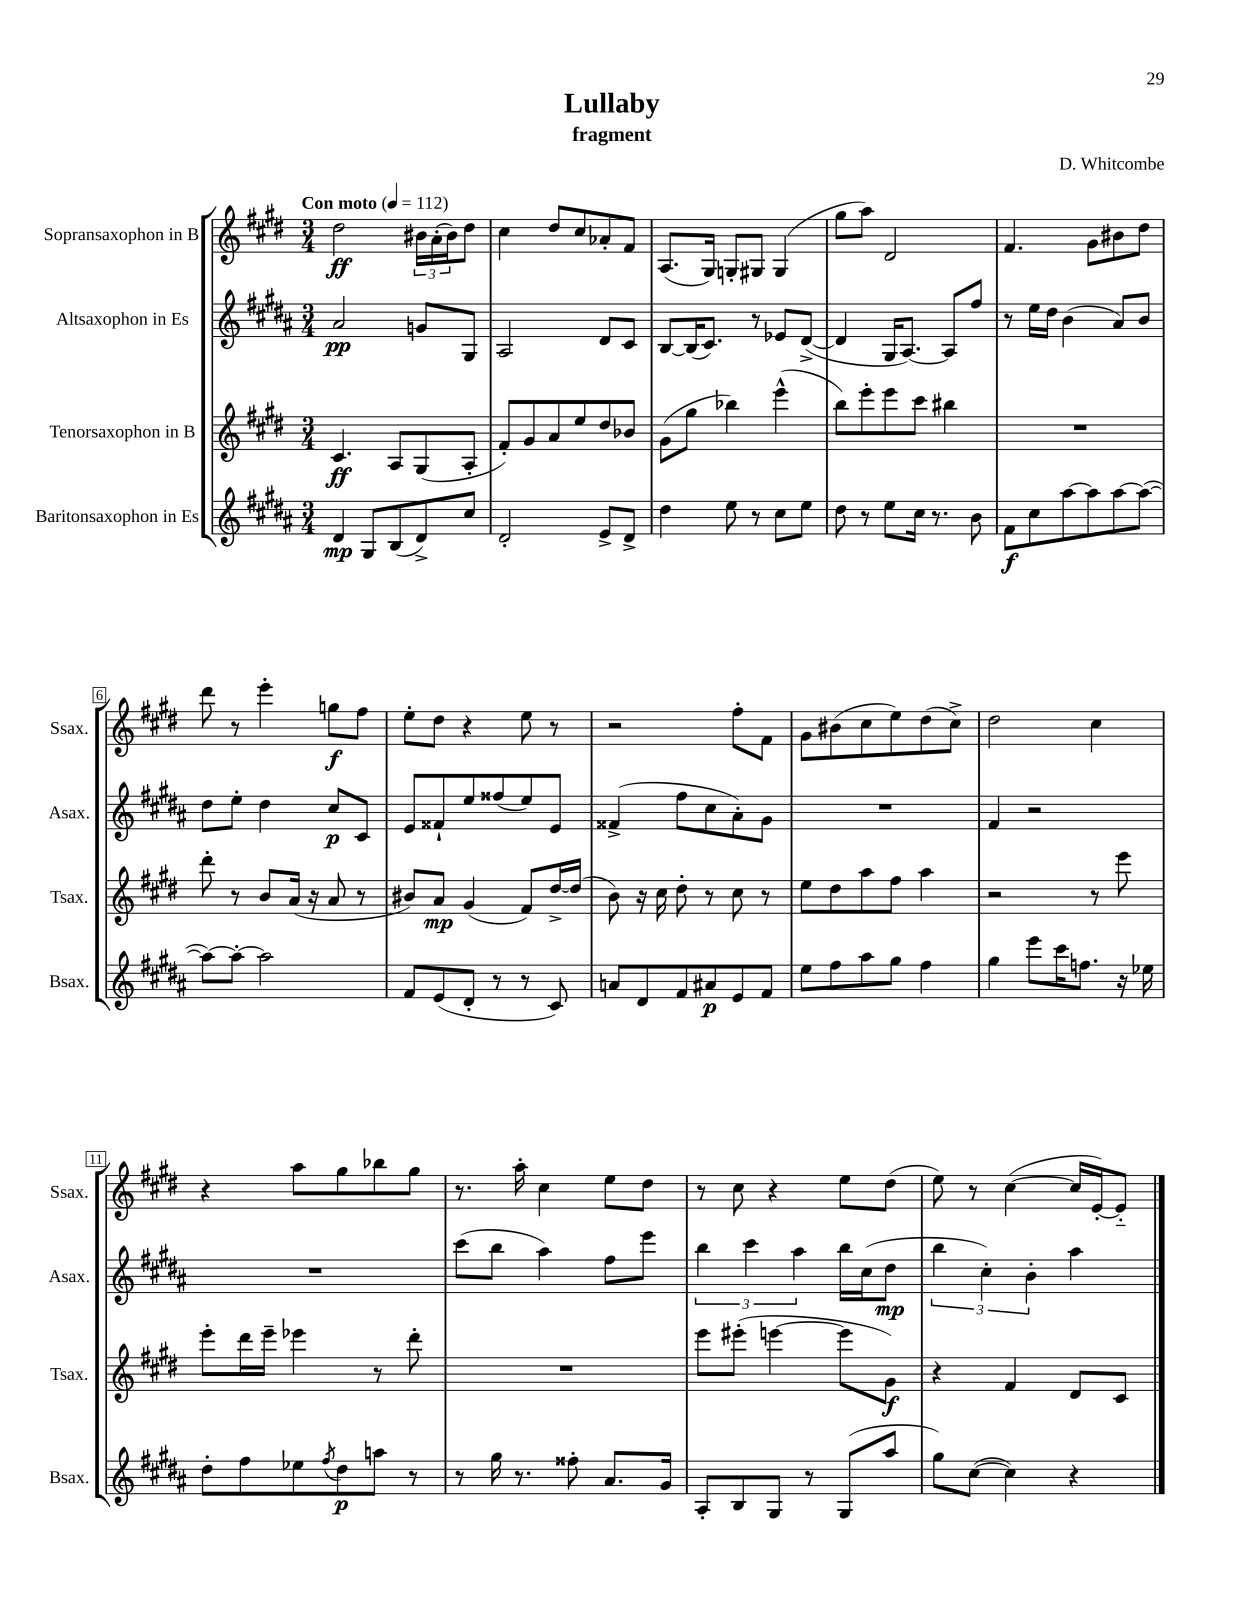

**kern	**kern	**kern	**kern
*staff4	*staff3	*staff2	*staff1
*clefG2	*clefG2	*clefG2	*clefG2
*k[f#c#g#d#a#]	*k[f#c#g#d#]	*k[f#c#g#d#a#]	*k[f#c#g#d#]
*M3/4	*M3/4	*M3/4	*M3/4
*MM112	*MM112	*MM112	*MM112
4d#/	4.c#/	2a#/	2dd#\
8G#/L	.	.	.
(8B/	8A/L	.	.
8d#^/)	(8G#/	8g/L	24b#\LL
.	.	.	(24a'\
.	.	.	24b#\J)
8cc#/J	8A'/J	8G#/J	8dd#\J
=	=	=	=
2d#'/	8f#'/L)	2A#/	4cc#\
.	8g#/	.	.
.	8a/	.	8dd#/L
.	8ee/	.	8cc#/
8e^/L	8dd#/	8d#/L	8a-'/
8d#^/J	8b-/J	8c#/J	8f#/J
=	=	=	=
4dd#\	(8g#\L	[8B/L	(8.A/L
.	8gg#\J	(16B/]K	.
.	.	8.c#/J)	16G#/Jk)
8ee\	4bb-\)	.	8G'/L
8r	.	8r	8G#/J
8cc#\L	(4eee^^\	8e-/L	(4G#/
8ee\J	.	([8d#^/J	.
=	=	=	=
8dd#\	8bb\L)	4d#/]	8gg#\L
8r	8eee'\	.	8aa\J)
8ee\L	8eee\	16G#/LK	2d#/
.	.	[8.A#/J)	.
16cc#\Jk	8ccc#\J	.	.
8.r	.	.	.
.	4bb#\	8A#/]L	.
8b\	.	8ff#/J	.
=	=	=	=
8f#\L	2.r	8r	4.f#/
8cc#\	.	16ee\LL	.
.	.	16dd#\JJ	.
[8aa#\	.	(4b\	.
8aa#\]	.	.	8g#\L
[8aa#\	.	8a#/L)	8b#\
(8aa#\_J	.	8b/J	8dd#\J
=	=	=	=
8aa#\_L)	8ddd#'\	8dd#\L	8ddd#\
8aa#'\_J	8r	8ee'\J	8r
2aa#\]	8b/L	4dd#\	4eee'\
.	(16a/Jk	.	.
.	16r	.	.
.	8a/	8cc#/L	8gg\L
.	8r	8c#/J	8ff#\J
=	=	=	=
8f#/L	8b#/L)	8e/L	8ee'\L
(8e/	8a/J	8f##`/	8dd#\J
8d#'/J	(4g#/	8ee/	4r
8r	.	(8ff##/	.
8r	8f#/L)	8ee/)	8ee\
8c#/)	[16dd#^/L	8e/J	8r
.	(16dd#/]JJ	.	.
=	=	=	=
8a/L	8b\)	(4f##^/	2r
8d#/	16r	.	.
.	16cc#\	.	.
8f#/	8dd#'\	8ff#\L	.
8a#/	8r	8cc#\	.
8e/	8cc#\	8a#'\)	8ff#'\L
8f#/J	8r	8g#\J	8f#\J
=	=	=	=
8ee\L	8ee\L	2.r	8g#\L
8ff#\	8dd#\	.	(8b#\
8aa#\	8aa\	.	8cc#\
8gg#\J	8ff#\J	.	8ee\)
4ff#\	4aa\	.	(8dd#\
.	.	.	8cc#^\J)
=	=	=	=
4gg#\	2r	4f#/	2dd#\
8eee\L	.	2r	.
16ccc#\K	.	.	.
8.ff\J	.	.	.
.	8r	.	4cc#\
16r	8eee\	.	.
16ee-\	.	.	.
=	=	=	=
8dd#'\L	8eee'\L	2.r	4r
8ff#\	16ddd#\L	.	.
.	16eee~\JJ	.	.
8ee-\	4eee-\	.	8aa\L
8qff#/	.	.	.
8dd#\	.	.	8gg#\
8aa\J	8r	.	8bb-\
8r	8ddd#'\	.	8gg#\J
=	=	=	=
8r	2.r	(8ccc#\L	8.r
16gg#\	.	8bb\J	.
8.r	.	.	16aa'\
.	.	4aa#\)	4cc#\
8ff##'\	.	.	.
8.a#/L	.	8ff#\L	8ee\L
.	.	8eee\J	8dd#\J
16g#/Jk	.	.	.
=	=	=	=
8A#'/L	8eee\L	6bb\	8r
8B/	(8eee#'\J	.	8cc#\
.	.	6ccc#\	.
8G#/J	[4eee\	.	4r
.	.	6aa#\	.
8r	.	.	.
(8G#/L	8eee\]L	16bb\LL	8ee\L
.	.	(16cc#\J	.
8aa#/J	8g#\J)	8dd#\J	(8dd#\J
=	=	=	=
8gg#\L)	4r	6bb\	8ee\)
([8cc#\J	.	.	8r
.	.	6cc#'\)	.
4cc#\])	4f#/	.	([4cc#\
.	.	6b'\	.
4r	8d#/L	4aa#\	16cc#/]LL
.	.	.	[16e'/J)
.	8c#/J	.	8e'~/]J
==	==	==	==
*-	*-	*-	*-
